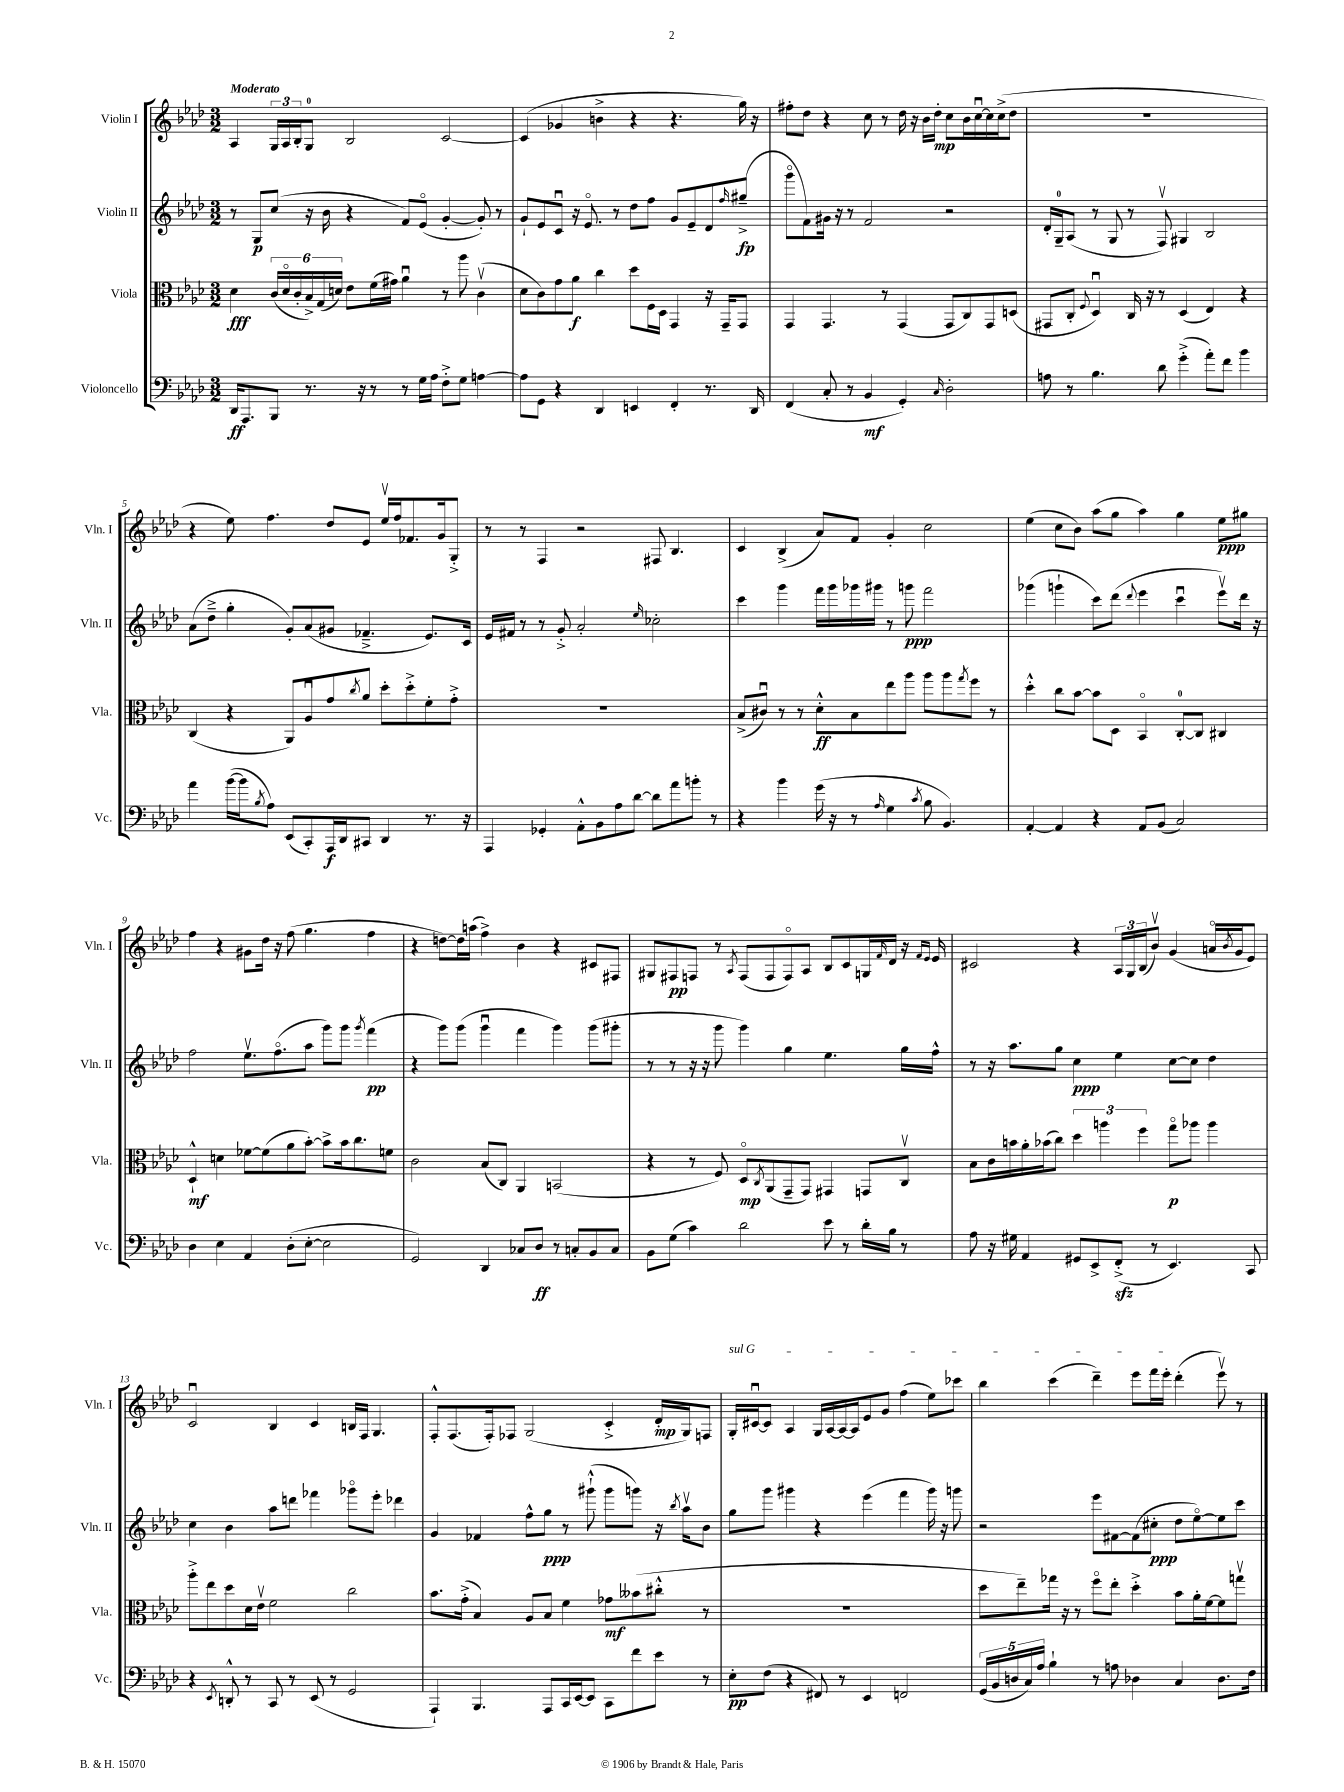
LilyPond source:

<<
\new StaffGroup <<
\new Staff = "s0" \with { instrumentName = "Violin I" shortInstrumentName = "Vln. I" } {
    \clef treble \key aes \major \numericTimeSignature \time 3/2 \tempo "Moderato"
    aes4 \tuplet 3/2 { g16 aes16 bes16-. } g8-0 bes2 c'2~ |
    c'4( ges'4 b'4-> r4 r4. g''16) r16 |
    fis''8-. des''8 r4 c''8 r8 des''16 r16 bes'16 des''16-.\mp c''8 bes'16 c''16~\downbow c''16 c''16->( des''8 |
    R1. |
    r4 ees''8) f''4. des''8 ees'8 ees''16\upbow f''16 fes'8. g'16 g8-.-> |
    r8 r8 f4 r2 fis8 bes4. |
    c'4 bes4->( aes'8) f'8 g'4-. c''2 |
    ees''4( c''8 bes'8) aes''8( g''8 aes''4) g''4 ees''8\ppp gis''8 |
    f''4 r4 gis'8 des''16 r16 f''8( g''4. f''4 |
    r4 d''8~) d''16 a''16( f''4->) bes'4 r4 cis'8 fis8 |
    gis8 fis8\pp f8 r8 \acciaccatura { aes8 } f8( f8 f8\flageolet) aes8 bes8 c'8 g16 \grace { f'16 } des'16 r16 \grace { f'16 ees'16 } ees'16 |
    cis'2 r4 \tuplet 3/2 { aes16 g16 bes16( } bes'8\upbow) g'4( a'16\flageolet \acciaccatura { bes'8 } g'16 ees'8) |
    c'2\downbow bes4 c'4 b16 f16 g4. |
    f8-.-^ f8.( f16-.) fes8 g2( c'4-.-> des'16-.\mp g16) f8 |
    \once \override TextSpanner.bound-details.left.text = \markup { \italic "sul G" } g16-.\startTextSpan cis'16~\downbow cis'8 aes4 g16 aes16~ aes16~ aes16 ees'8 g'8 f''4( ees''8) ces'''8 |
    bes''4 c'''4( des'''4--) ees'''8 f'''16 ees'''16-. des'''4-.( ees'''8\upbow\stopTextSpan) r8 \bar "|." |
}
\new Staff = "s1" \with { instrumentName = "Violin II" shortInstrumentName = "Vln. II" } {
    \clef treble \key aes \major \numericTimeSignature \time 3/2
    r8 g8\p c''8( r16 bes'16 r4 f'8) ees'8\flageolet( g'4~-. g'8-.) r8 |
    g'8-! ees'8 c'8\downbow r16 ees'8.\flageolet r8 des''8 f''8 g'8 ees'8-- des'8 \grace { f''16 } gis''8--->\fp( |
    g'''8\flageolet f'8) gis'16 r16 r8 f'2 r2 |
    des'16-. g16-0-- aes8( r8 g8 r8 f8\upbow) gis4 bes2 |
    aes'8( des''8---> g''4-. g'8-.) aes'8( gis'8 fes'4.---> ees'8.) c'16 |
    ees'16 fis'16 r8 r8 g'8-.-> aes'2-. \grace { ees''16 } ces''2-. |
    c'''4 g'''4 f'''16 g'''16 ges'''16 gis'''16 r8 g'''8\ppp f'''2 |
    ges'''4( g'''4-! c'''8) des'''8( \appoggiatura { des'''8 } ees'''4 c'''4\downbow ees'''8\upbow) des'''16 r16 |
    f''2 ees''8.\upbow f''8.\flageolet( aes''8 g'''8) g'''8 \acciaccatura { g'''8 } f'''4\pp( |
    r4 g'''8) g'''8( g'''4\downbow f'''4 g'''4) g'''8( gis'''8-. |
    r8 r8 r16 r16 g'''8 g'''4) g''4 ees''4. g''16 f''16-^ |
    r8 r16 aes''8. g''8 c''4\ppp ees''4 c''8~ c''8 des''4 |
    c''4 bes'4 aes''8 d'''8 fes'''4 ges'''8\flageolet ees'''8-. des'''4 |
    g'4 fes'4 f''8-^ g''8\ppp r8 gis'''8-!-^( gis'''8 g'''8) r16 \acciaccatura { bes''8 } aes''16\upbow bes'8 |
    g''8 g'''8 gis'''4 r4 ees'''4( f'''4 gis'''16) r16 g'''8 |
    r2 ees'''8 fis'8~ fis'8( cis''8-.\ppp des''8 ees''8~\flageolet) ees''8 c'''8 \bar "|." |
}
\new Staff = "s2" \with { instrumentName = "Viola" shortInstrumentName = "Vla." } {
    \clef alto \key aes \major \numericTimeSignature \time 3/2
    des'4\fff \tuplet 6/4 { c'16( des'16\flageolet c'16-. bes16->) g16( d'16) } ees'8 f'16( gis'16) aes'4\downbow r8 aes''8 c'4\upbow( |
    des'8 c'8) g'8 aes'8\f c''4 des''8 f16 des16 g,4 r16 g,16-- g,8 |
    g,4 g,4. r8 g,4( g,8 c8) g,8 d8( |
    gis,8 c8-. \appoggiatura { f8 } des4\downbow) c16 r16 r8 des4( ees4) r4 |
    c4( r4 aes,8) aes8\downbow g'8 \acciaccatura { c''8 } aes'8 des''8-. des''8-.-> f'8-. g'8-.-> |
    R1. |
    bes8->( cis'8\downbow) r8 r8 des'8-.-^\ff bes8 ees''8 aes''8 aes''8 aes''8 \acciaccatura { g''8 } f''8 r8 |
    des''4-.-^ c''8 bes'8~ bes'8 des8 bes,4\flageolet c8-0~-. c8 cis4 |
    des4-!-^\mf d'4 fes'8~ fes'8( aes'8 bes'8~-.) bes'8-> bes'16 c''8. f'8 |
    c'2 bes8( c8) aes,4 b,2( |
    r4 r8 f8) des8\flageolet\mp \acciaccatura { c8 } aes,8( g,8-- g,8) gis,4 g,8 c8\upbow |
    bes8 c'16 b'16 aes'16-. bes'16( c''8) \tuplet 3/2 { des''4 a''4 f''4 } g''8\flageolet\p aes''8 aes''4 |
    aes''8-.-> ees''8 des''8 des'16 ees'16\upbow f'2 c''2 |
    bes'8. g'16-.->( bes4) aes8 bes8 f'4 ges'8\mf beses'8( cis''8-.-^ r8 |
    R1. |
    des''8 ees''8--) ges''16 r16 r8 f''8\flageolet ees''8-. des''4-.-> bes'8 aes'16-. f'16~ f'8 g''8\upbow \bar "|." |
}
\new Staff = "s3" \with { instrumentName = "Violoncello" shortInstrumentName = "Vc." } {
    \clef bass \key aes \major \numericTimeSignature \time 3/2
    des,16\ff aes,,8. bes,,8 r8. r16 r8 r8 g16 aes16 f8-.-> g8 a4~ |
    a8 g,8 r4 des,4 e,4 f,4-. r8. des,16 |
    f,4( c8-. r8 bes,4\mf g,4-.) \grace { c16 } des2-. |
    a8 r8 bes4. des'8 g'4-.->( aes'8-.) f'8 bes'4 |
    aes'4 bes'16~( bes'16 \acciaccatura { bes8 } aes8) ees,8( c,8-.) aes,,16\f des,16 cis,8 des,4 r8. r16 |
    aes,,4 ges,4-. aes,8-.-^ bes,8 aes8 des'8~ des'8 aes'8 b'8-. r8 |
    r4 bes'4 g'16( r16 r8 \grace { aes16 } g4 \acciaccatura { c'8 } bes8 bes,4.) |
    aes,4~-. aes,4 r4 aes,8 bes,8( c2) |
    des4 ees4 aes,4 des8-.( ees8~-. ees2 |
    g,2) des,4 ces8 des8\ff r8 c8-. bes,8 c8 |
    bes,8 g8( c'4) des'2 ees'8 r8 des'16-. bes16 r8 |
    aes8 r16 gis16 aes,4 gis,8 ees,8-> f,8-.->\sfz( r8 ees,4.) c,8 |
    r4 \acciaccatura { ees,8 } d,8-.-^ r8 c,8 r8 ees,8( r8 g,2 |
    aes,,4-!) bes,,4. aes,,8 c,16 ees,16~ ees,8 c,8 f'8 ees'8 r8 |
    ees8-.\pp f8( r4 fis,8) r8 ees,4 f,2 |
    \tuplet 5/4 { g,16( bes,16 d16 c16) aes16 } bes4-! r8 a8 des4 c4 des8. f16 \bar "|." |
}
>>
>>
